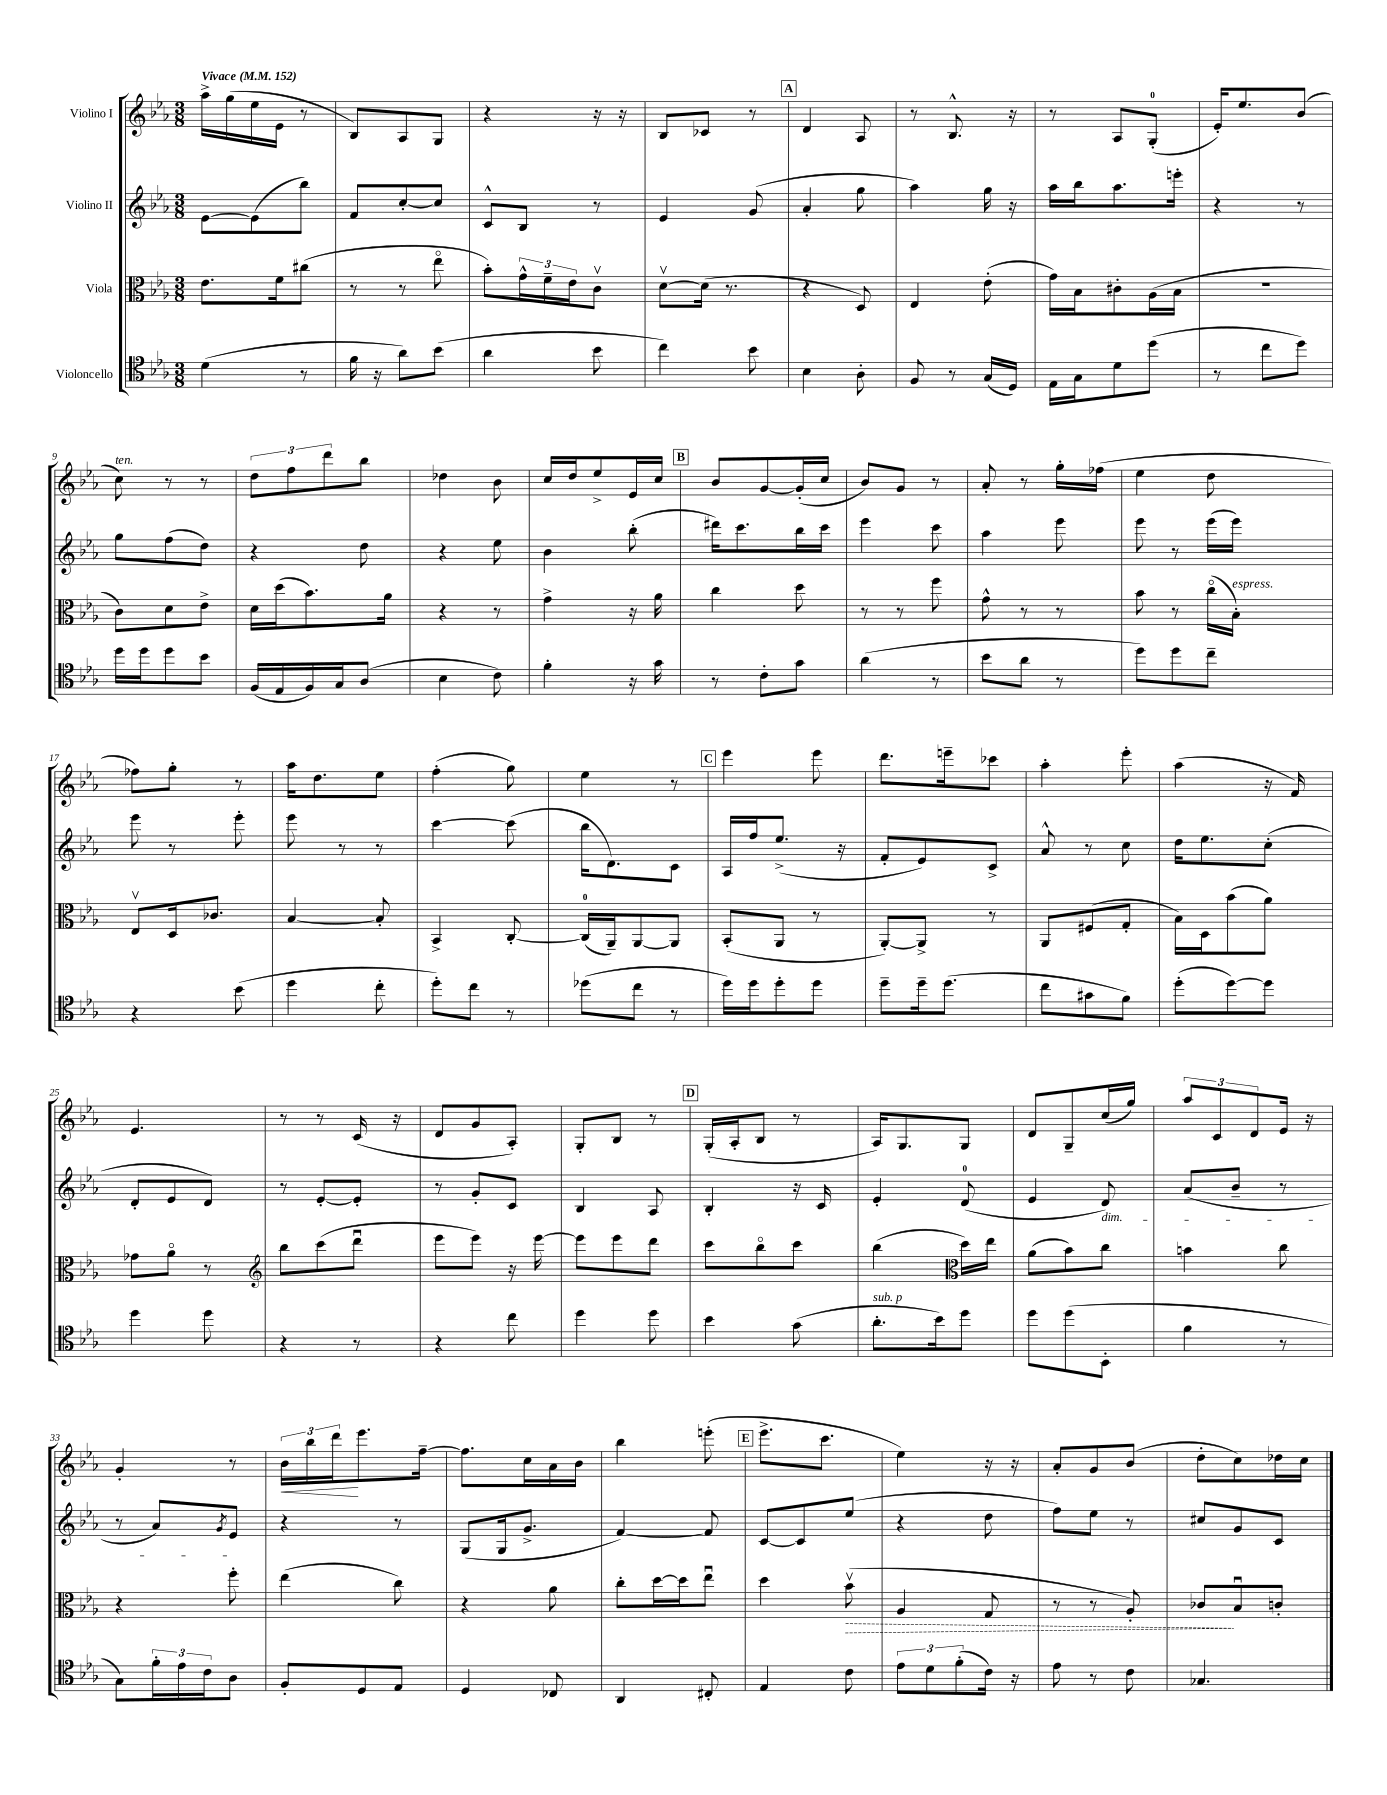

**kern	**kern	**kern	**kern
*staff4	*staff3	*staff2	*staff1
*clefC4	*clefC3	*clefG2	*clefG2
*k[b-e-a-]	*k[b-e-a-]	*k[b-e-a-]	*k[b-e-a-]
*M3/8	*M3/8	*M3/8	*M3/8
*MM152	*MM152	*MM152	*MM152
(4d	8.e-	[8e-	16aa-^
.	.	.	(16gg
.	.	(8e-]	16ee-
.	16f	.	16e-
8r	(8cc#	8bb-)	8r
=	=	=	=
16f	8r	8f	8B-)
16r	.	.	.
8a-)	8r	[8cc'	8A-
(8b-	8ee-o	8cc]	8G
=	=	=	=
4a-	8b-')	8c^^	4r
.	24g^^	8B-	.
.	24f~	.	.
.	24e-	.	.
8b-	8cv	8r	16r
.	.	.	16r
=	=	=	=
4cc)	[8dv	4e-	8B-
.	(16d]	.	8c-
.	8.r	.	.
8b-	.	(8g	8r
=	=	=	=
4B-	4r	4a-'	4d
8A-'	8D)	8gg	8A-
=	=	=	=
8F	4E-	4aa-)	8r
8r	.	.	8.B-^^
(16G	(8e-'	16gg	.
16D)	.	16r	16r
=	=	=	=
16E-	16g)	16aa-	8r
16G	16B-	16bb-	.
8d	8c#'	8.aa-	8A-
(8dd	(16A-	.	(8G'
.	16B-	16eee'	.
=	=	=	=
8r	4.r	4r	16e-')
.	.	.	8.ee-
8cc	.	.	.
8dd)	.	8r	(8b-
=	=	=	=
16dd	8c)	8gg	8cc)
16dd	.	.	.
8dd	8d	(8ff	8r
8b-	8e-^	8dd)	8r
=	=	=	=
(16F	16d	4r	12dd
16E-	(16dd	.	.
.	.	.	12ff
16F)	8.b-)	.	.
.	.	.	12ddd
16G	.	.	.
(8A-	.	8dd	8bb-
.	16a-	.	.
=	=	=	=
4B-	4r	4r	4dd-
8c)	8r	8ee-	8b-
=	=	=	=
4f'	4g^	4b-	16cc
.	.	.	16dd
.	.	.	8ee-^
16r	16r	(8bb-'	16e-
16g	16a-	.	16cc
=	=	=	=
8r	4cc	16ddd#)	8b-
.	.	8.ccc	.
8c'	.	.	[8g
8g	8dd	16bb-	(16g']
.	.	16ccc	16cc
=	=	=	=
(4a-	8r	4eee-	8b-)
.	8r	.	8g
8r	8ff	8ccc	8r
=	=	=	=
8b-	8g^^	4aa-	8a-'
8a-	8r	.	8r
8r	8r	8eee-	16gg'
.	.	.	(16ff-
=	=	=	=
8dd)	8b-	8eee-	4ee-
8dd	8r	8r	.
8cc~	(16cco	(16eee-	8dd
.	16B-')	16eee-)	.
=	=	=	=
4r	8E-v	8eee-	8ff-)
.	16D	8r	8gg'
.	8.c-	.	.
(8b-	.	8eee-'	8r
=	=	=	=
4dd	[4B-	8eee-	16aa-
.	.	.	8.dd
.	.	8r	.
8cc'	8B-']	8r	8ee-
=	=	=	=
8dd')	4BB-^	[4ccc	(4ff'
8cc	.	.	.
8r	[8C'	(8ccc]	8gg)
=	=	=	=
(8dd-	(16C]	16bb-	4ee-
.	16AA-~)	8.d)	.
8cc	[8AA-	.	.
8r	8AA-]	8c	8r
=	=	=	=
16dd)	(8BB-'	16A-	4eee-
16dd	.	16ff	.
8dd'	8AA-	(8.ee-^	.
8dd	8r	.	8eee-
.	.	16r	.
=	=	=	=
8dd~	[8AA-')	8f'	8.ddd
16dd~	8AA-^]	8e-)	.
(8.dd	.	.	16eee~
.	8r	8c^	8ccc-
=	=	=	=
8cc	8AA-	8a-^^	4aa-'
8g#	(8F#	8r	.
8f)	8G'	8cc	8eee-'
=	=	=	=
(8dd'	16B-)	16dd	(4aa-
.	16D	8.ee-	.
[8dd)	(8b-	.	.
8dd]	8a-)	(8cc'	16r
.	.	.	16f)
=	=	=	=
4dd	8g-	8d'	4.e-
.	8a-o	8e-	.
8dd	8r	8d)	.
=	=	=	=
*	*clefG2	*	*
4r	8bb-	8r	8r
.	(8ccc	[8e-'	8r
8r	8dddu	8e-']	(16c
.	.	.	16r
=	=	=	=
4r	8eee-	8r	8d
.	8eee-)	8g'	8g
8cc	16r	8c	8A-')
.	[16eee-	.	.
=	=	=	=
4dd	8eee-]	4B-	8G'
.	8eee-	.	8B-
8dd	8ddd	8A-	8r
=	=	=	=
4b-	8ccc	4B-'	(16G'
.	.	.	16A-'
.	8bb-o	.	8B-
(8g	8ccc	16r	8r
.	.	16c	.
=	=	=	=
8.a-'	(4bb-	4e-'	16A-)
.	.	.	8.G
16b-)	.	.	.
*	*clefC3	*	*
8dd	16dd)	(8d	8G
.	16ee-	.	.
=	=	=	=
8dd	(8a-	4e-	8d
(8dd	8b-)	.	8G~
8BB-'	8cc	8d)	(16cc
.	.	.	16gg)
=	=	=	=
4f	4b	(8a-	12aa-
.	.	.	12c
.	.	8b-~	.
.	.	.	12d
8r	8cc	8r	16e-
.	.	.	16r
=	=	=	=
8G)	4r	8r	4g'
24f'	.	8a-)	.
24e-	.	.	.
24c	.	.	.
.	.	8qg	.
8A-	8ff'	8e-	8r
=	=	=	=
8F'	(4ee-	4r	24b-
.	.	.	24bb-
.	.	.	24ddd
8D	.	.	8.eee-
8E-	8cc)	8r	.
.	.	.	[16ff~
=	=	=	=
4D	4r	(8G	8.ff]
.	.	16G	.
.	.	8.g^	16cc
8C-	8a-	.	16a-
.	.	.	16b-
=	=	=	=
4AA-	8cc'	[4f)	4bb-
.	[16dd	.	.
.	16dd]	.	.
8C#'	8ee-u	8f]	(8eee'
=	=	=	=
4E-	4dd	[8c	8.eee-^
.	.	8c]	.
.	.	.	8.ccc
8c	(8b-v	(8ee-	.
=	=	=	=
12e-	4A-	4r	4ee-)
12d	.	.	.
(12f'	.	.	.
16c)	8G	8dd	16r
16r	.	.	16r
=	=	=	=
8e-	8r	8ff)	8a-'
8r	8r	8ee-	8g
8c	8A-')	8r	(8b-
=	=	=	=
4.G-	8c-	8cc#	8dd'
.	8B-u	8g	8cc)
.	8c'	8c	16dd-
.	.	.	16cc
==	==	==	==
*-	*-	*-	*-
